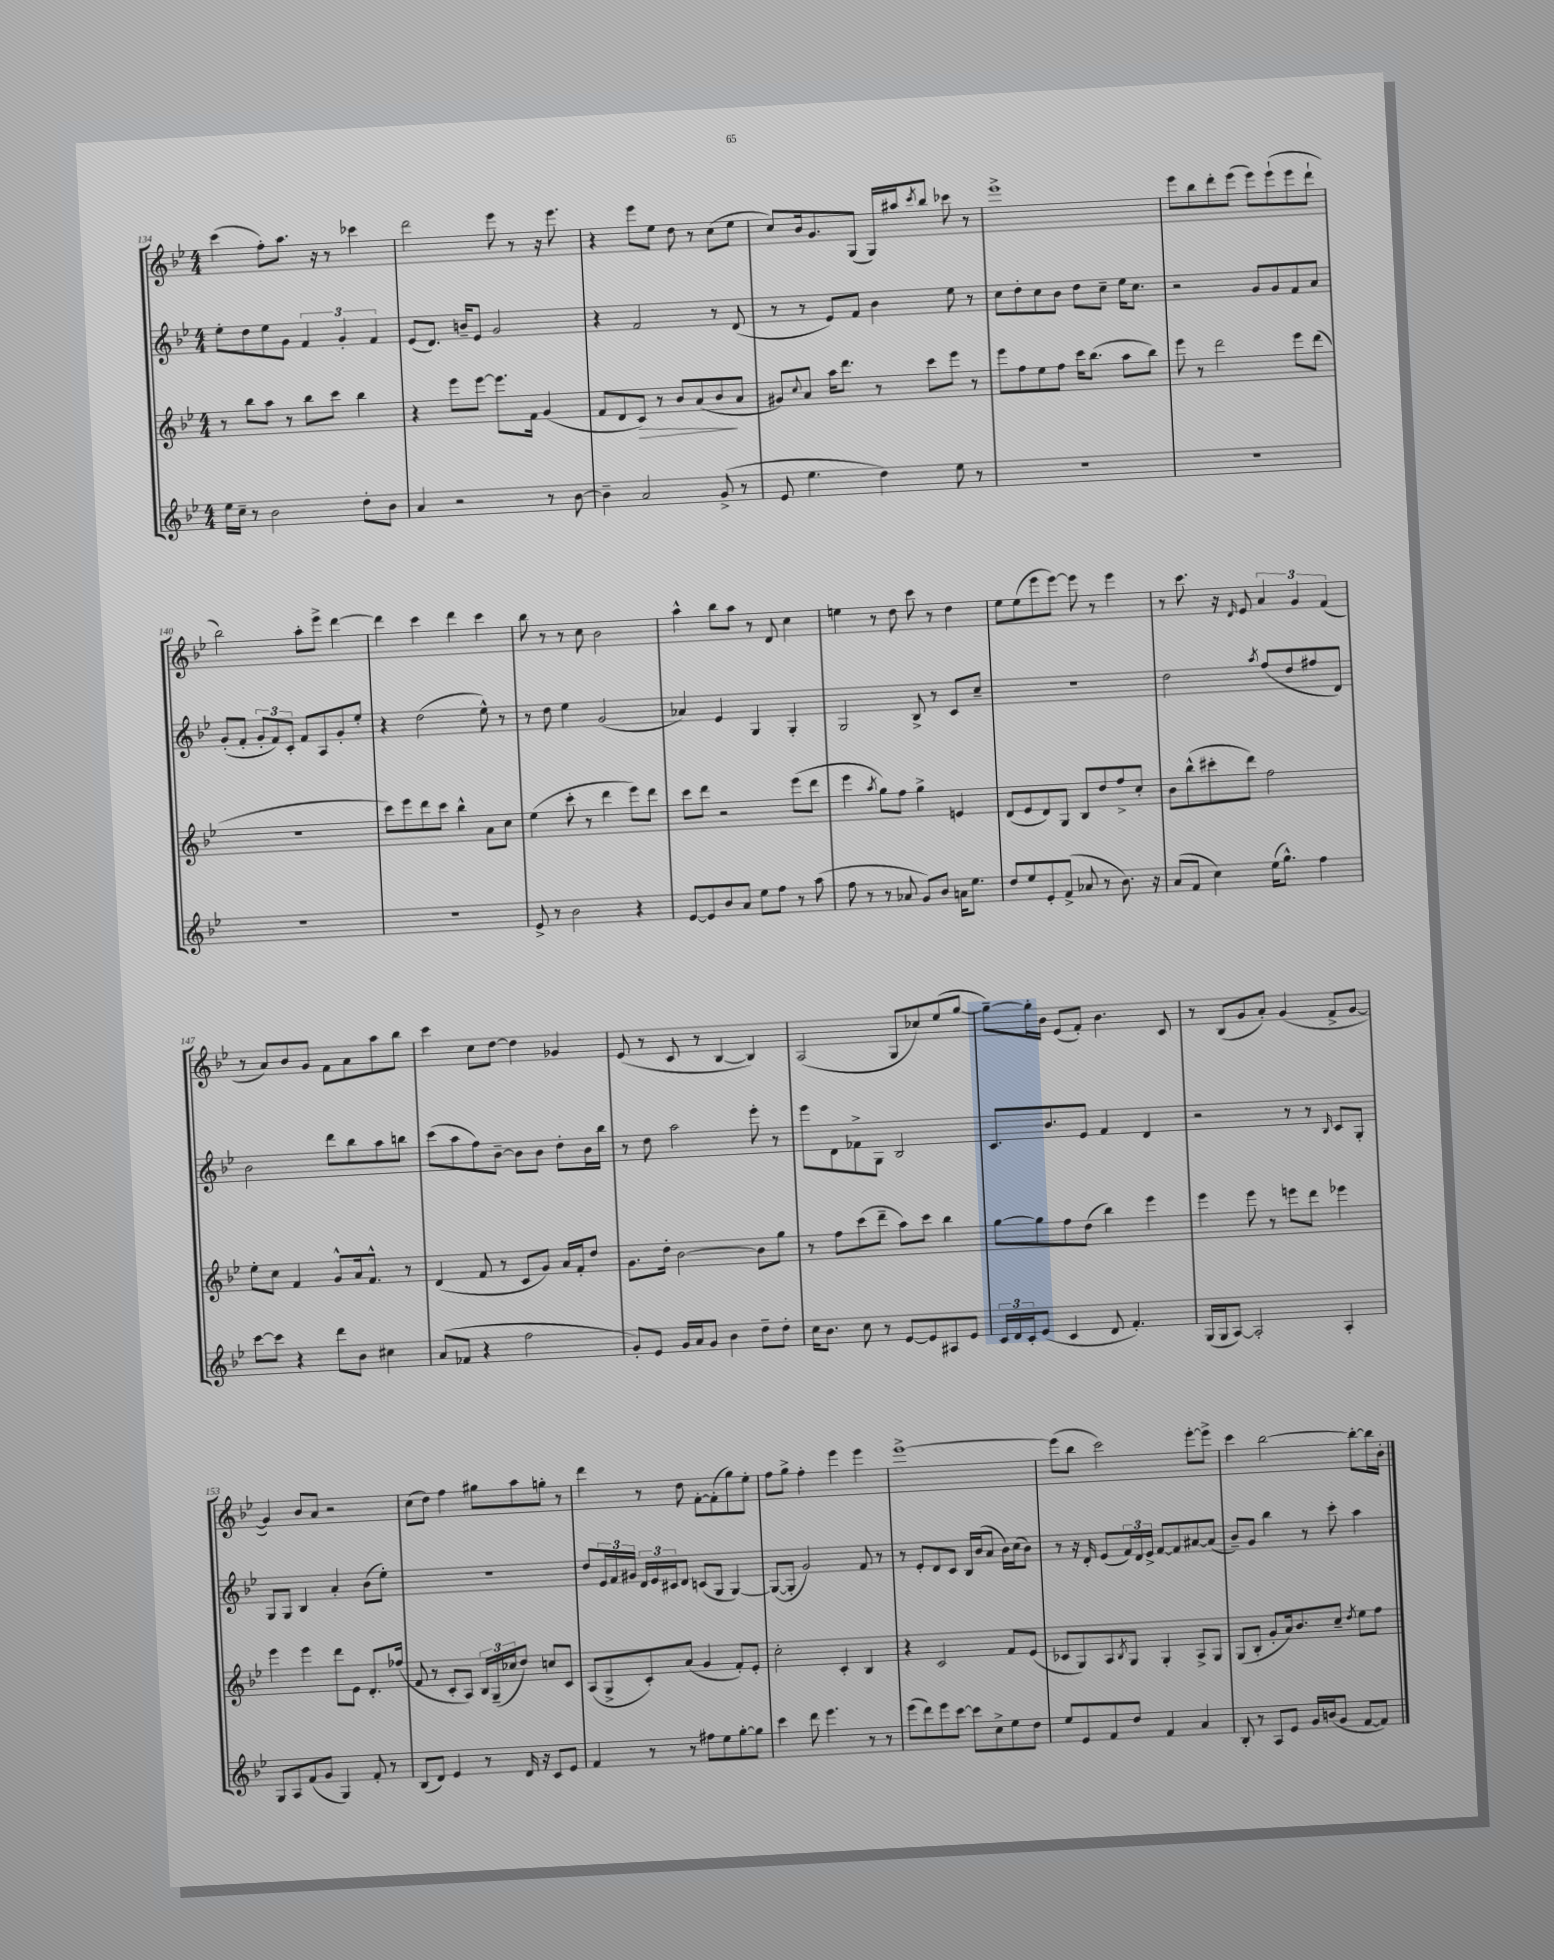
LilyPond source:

<<
\new StaffGroup <<
\new Staff = "s0" {
    \clef treble \key bes \major \numericTimeSignature \time 4/4
    c'''4( f''8-.) a''8. r16 r8 ces'''4 |
    d'''2 ees'''8 r8 r16 ees'''8. |
    r4 ees'''8 ees''8 d''8 r8 c''8( ees''8 |
    c''8) bes'16 g'8. g8( g16) ais''16 \acciaccatura { c'''8 } bes''8 ces'''8 r8 |
    ees'''1-> |
    ees'''8 bes''8 d'''8-. ees'''8( ees'''8) ees'''8-!( ees'''8 d'''8-! |
    bes''2) a''8-. ees'''8-> d'''4~ |
    d'''4 c'''4 d'''4 c'''4 |
    bes''8 r8 r8 c''8 bes'2 |
    a''4-^ bes''8 a''8 r8 d'8 c''4 |
    e''4 r8 d''8 c'''8 r8 d''4 |
    ees''8 ees''8( ees'''8 ees'''8~) ees'''8 r8 ees'''4 |
    r8 c'''8. r16 \grace { d'16 } ees'8 \tuplet 3/2 { a'4 g'4 f'4( } |
    r8 a'8) bes'8 g'8 f'8 a'8 a''8 bes''8 |
    c'''4 c''8 d''8~ d''4 ges'4 |
    ees'8( r8 c'8 r8 bes4~ bes4) |
    a2( g8 ces''8) ees''8( g''8~ |
    g''8~--) g''16-. bes'16 ees'8( f'8-.) bes'4. c'8 |
    r8 bes8( g'8 a'8-.) g'4( f'8-> g'8~ |
    g'4) bes'8 a'8 r2 |
    c''8( d''8) f''4 gis''8 a''8 g''8-. r8 |
    d'''4 r8 d''8 f'8~-. f'8-.( g''8) ees''8-. |
    f''8 g''8-> f''4-. ees'''4 ees'''4 |
    ees'''1~-> |
    ees'''8( bes''8 c'''2) ees'''8~-. ees'''8-> |
    c'''4 bes''2~ bes''8~-. bes''16 bes'16-. \bar "|." |
}
\new Staff = "s1" {
    \clef treble \key bes \major \numericTimeSignature \time 4/4
    ees''8-. d''8 ees''8 g'8 \tuplet 3/2 { f'4 g'4-. f'4 } |
    ees'8( d'8.) b'16-- ees'8 g'2 |
    r4 f'2 r8 d'8( |
    r8 r8 ees'8) f'8 bes'4 ees''8 r8 |
    c''8 d''8-. c''8 bes'8 d''8 c''8-- ees''16 c''8. |
    r2 g'8 g'8 f'8 a'8 |
    g'8-.( f'8-. \tuplet 3/2 { g'8-. f'8) c'8-. } f'8 a8 g'8-. ees''8-. |
    r4 d''2( ees''8-^) r8 |
    r8 d''8 ees''4 g'2( |
    aes'4) ees'4 g4 g4-. |
    g2 bes8-> r8 c'8 c''8-- |
    R1 |
    d''2 \acciaccatura { a''8 } f''8( d''8 fis''8 d'8) |
    bes'2 d'''8 bes''8 a''8 b''8 |
    c'''8( a''8 f''8) bes'8~-- bes'8 bes'8 d''8-. bes'16 bes''16 |
    r8 d''8 a''2 ees'''8-. r8 |
    ees'''8 d'8 fes'8-> g8 bes2 |
    c'8. bes'8. ees'8 f'4 d'4 |
    r2 r8 r8 \grace { bes16 } c'8 g8-. |
    g8 g8 bes4 a'4-. bes'8( ees''8-.) |
    r1 |
    d''8 \tuplet 3/2 { ees'16 f'16 gis'16 } \tuplet 3/2 { d'16 ees'16 cis'16 } d'8 c'8( g8 g4~) |
    g8~( g8-. g'2) f'8 r8 |
    r8 ees'8-. d'8 c'8 bes16 bes'16( a'8 bes'16) c''16( bes'8) |
    r8 r16 d'16-. ees'8( \tuplet 3/2 { f'16) d'16 ees'16-> } f'8~ f'8 ais'8~ ais'8( |
    bes'8--) g'8 bes''4 r8 c'''8-. a''4 \bar "|." |
}
\new Staff = "s2" {
    \clef treble \key bes \major \numericTimeSignature \time 4/4
    r8 bes''8 a''8 r8 bes''8 c'''8 bes''4 |
    r4 ees'''8 ees'''8~ ees'''8. f'16 g'4( |
    f'8 d'8 c'8\>) r8 bes'8 a'8( bes'8\! a'8 |
    gis'8) \appoggiatura { c''8 } a'8 a''16 d'''8. r8 c'''8 ees'''8 r8 |
    ees'''8 f''8 ees''8 f''8 c'''16 bes''8.( a''8 bes''8) |
    ees'''8 r8 d'''2 ees'''8 d'''8( |
    R1 |
    c'''8) ees'''8 d'''8 c'''8 bes''4-^ a'8 c''8 |
    ees''4( c'''8-. r8 d'''4 ees'''8) d'''8 |
    c'''8 d'''8 r2 ees'''8( d'''8 |
    ees'''4 \acciaccatura { a''8 } g''8) f''8 g''4-> e'4 |
    d'8( ees'8 d'8) g8 bes8 d''8 f''8-> c''8-. |
    bes'8 bes''8-^( cis'''8-. d'''8) f''2 |
    ees''8-. c''8 f'4 g'8-^ a'16 f'8.-^ r8 |
    d'4( f'8 r8 c'8 g'8) a'16 f'16-. d''8 |
    g'8. d''16-. bes'2~ bes'8 g''8 |
    r8 f''8 c'''8( d'''8-- a''8) c'''8 bes''4 |
    g''8~ g''8 f''8 d''8( bes''4) ees'''4 |
    ees'''4 ees'''8 r8 e'''8 d'''8 ees'''4 |
    ees'''4 ees'''4 d'''8 ees'8 d'8.-. fes''16( |
    f'8 r8 c'8-. a8) \tuplet 3/2 { bes16 g16--( ces''16 } d''8) c''8 c'8 |
    a8( g8-> c'8-.) a'8( g'4 f'8-.) ees'8-. |
    c''2-. c'4-. bes4 |
    r4 c'2 f'8 ees'8( |
    ces'8 g8) a8 \acciaccatura { bes8 } g8 g4-. a8-> g8 |
    g8( bes8-. g'8-. a'16) bes'8. c''8-- \acciaccatura { d''8 } ees''8 f''8 \bar "|." |
}
\new Staff = "s3" {
    \clef treble \key bes \major \numericTimeSignature \time 4/4
    ees''16 c''16-- r8 bes'2 d''8-. bes'8 |
    a'4 r2 r8 bes'8~ |
    bes'4-- a'2 g'8->( r8 |
    ees'8 ees''4. d''4) ees''8 r8 |
    R1 |
    R1 |
    R1 |
    R1 |
    ees'8-> r8 bes'2 r4 |
    ees'8~ ees'8 bes'8 a'8 ees''8 f''8 r8 a''8( |
    f''8 r8 r8 aes'8 g'8) bes'8 a'16 ees''8. |
    d''8 ees''8 ees'8-. f'8->( aes'8 r8 bes'8.) r16 |
    a'8( f'8 c''4) ees''16( g''8.-^) f''4 |
    c'''8~ c'''8 r4 d'''8 bes'8 cis''4 |
    a'8( fes'8 r4 f''2 |
    g'8-.) ees'8 g'16 a'16 g'8 bes'4 d''8-- d''8-. |
    c''16 bes'8. c''8 r8 ees'8~ ees'8 ais8 ees'8 |
    \tuplet 3/2 { c'16 d'16 c'16-. } ees'8( c'4 d'8 f'4.-.) |
    g16( g16 a8~) a2-. a4-. |
    g8 a8 f'8( g'8 g4) f'8-. r8 |
    bes8( d'8) ees'4 r8 d'16 r16 c'8 ees'8 |
    f'4 r8 r8 fis''8 ees''8 g''8~-. g''8 |
    c'''4 d'''8 ees'''4. r8 r8 |
    ees'''8( d'''8) ees'''8 c'''8~ c'''8 c''8-> ees''8 d''8 |
    ees''8 ees'8 f'8 d''8 f'4 a'4 |
    bes8-. r8 a8 ees'8 g'16 b'16( g'8 f'8~ f'8) \bar "|." |
}
>>
>>
\layout { \context { \Score currentBarNumber = #134 } }
